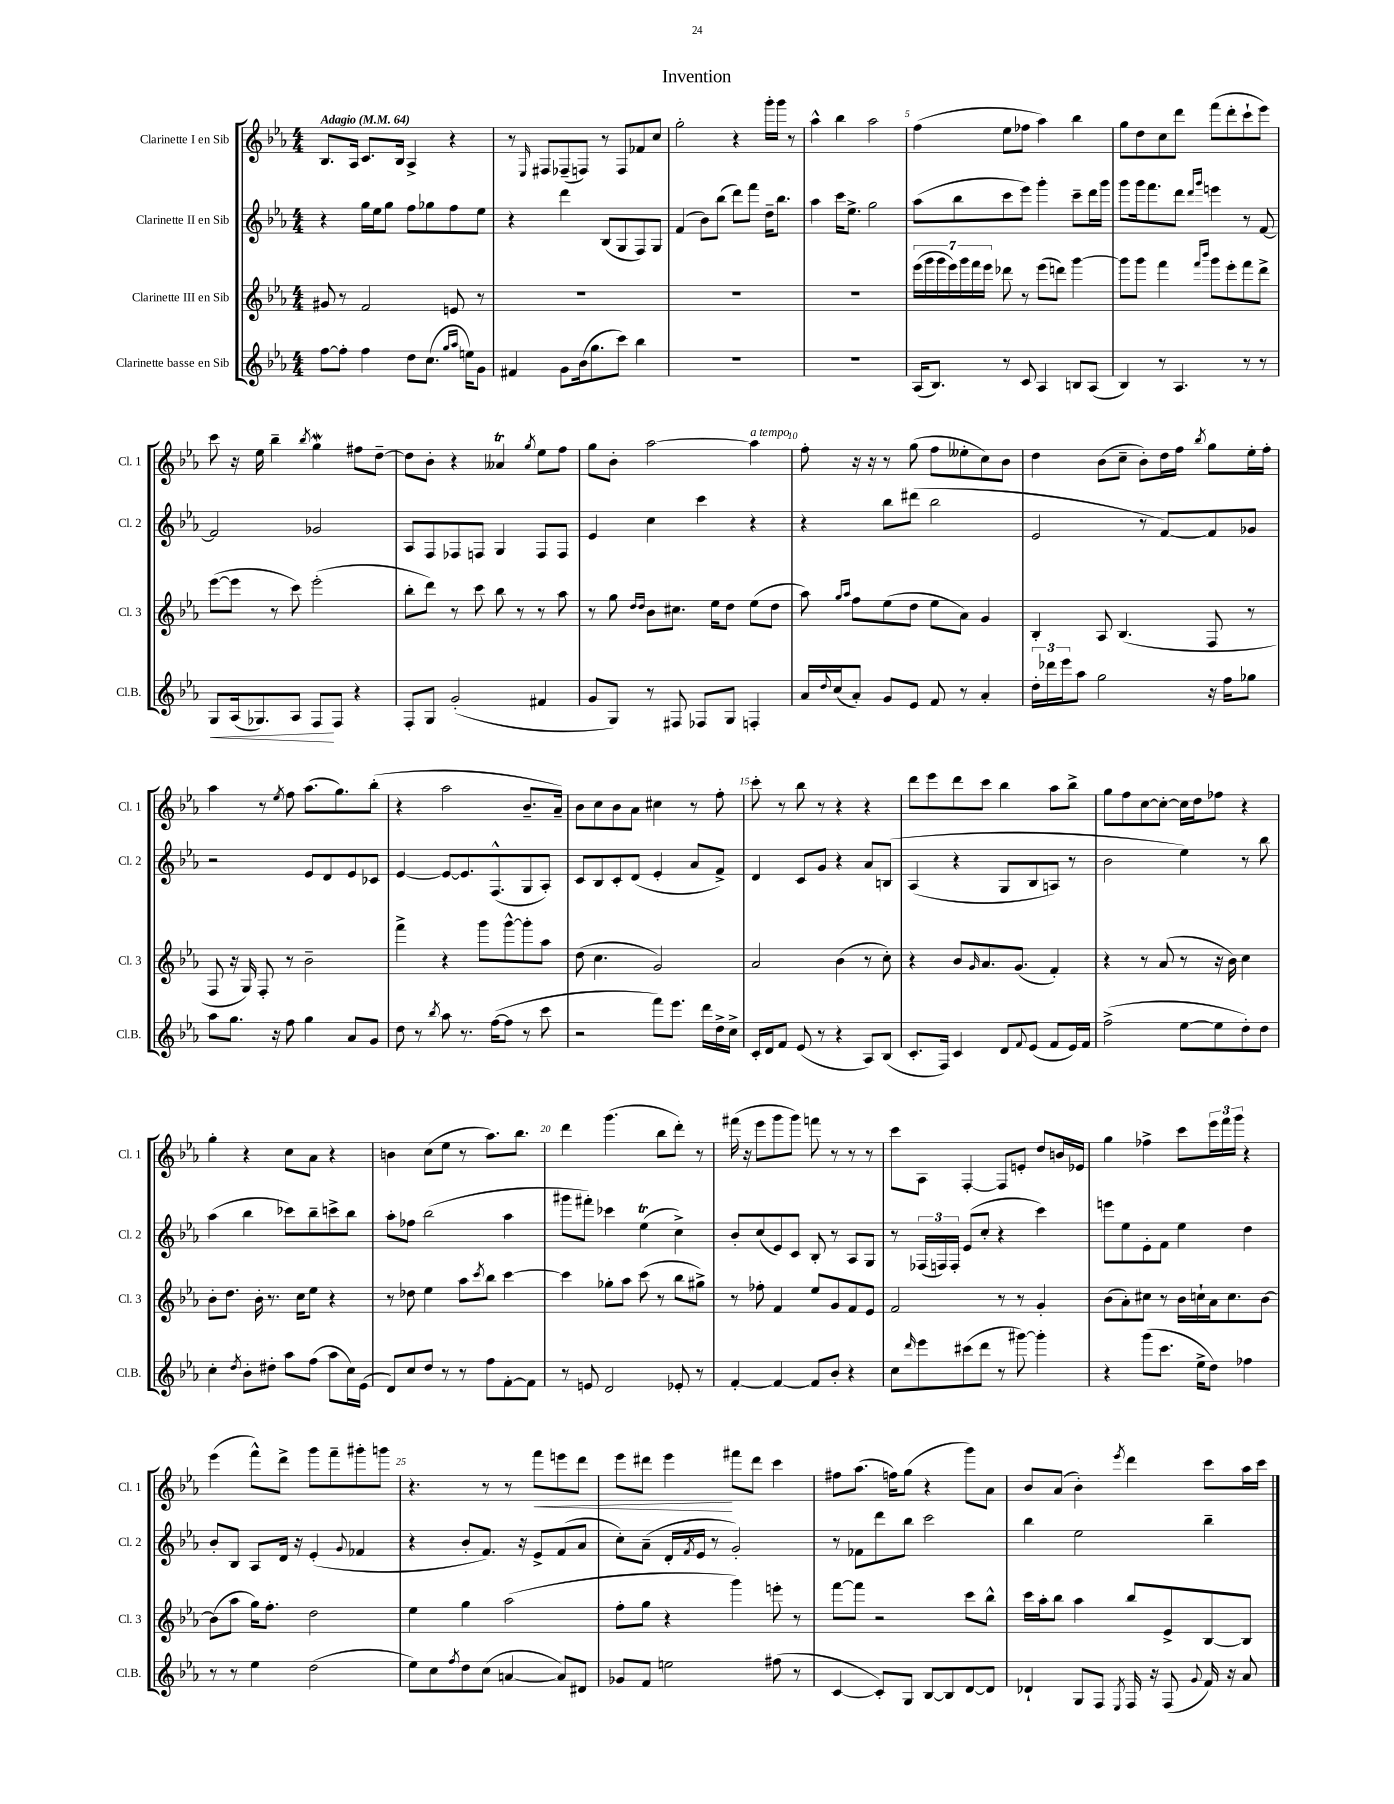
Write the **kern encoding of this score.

**kern	**dynam	**kern	**kern	**kern	**dynam
*part4	*part4	*part3	*part2	*part1	*part1
*staff4	*staff4	*staff3	*staff2	*staff1	*staff1
*I"Clarinette basse en Sib	*	*I"Clarinette III en Sib	*I"Clarinette II en Sib	*I"Clarinette I en Sib	*
*I'Cl.B.	*	*I'Cl. 3	*I'Cl. 2	*I'Cl. 1	*
*clefG2	*	*clefG2	*clefG2	*clefG2	*
*k[b-e-a-]	*	*k[b-e-a-]	*k[b-e-a-]	*k[b-e-a-]	*
*M4/4	*	*M4/4	*M4/4	*M4/4	*
*MM64	*	*MM64	*MM64	*MM64	*
=1	=1	=1	=1	=1	=1
!	!	!	!	!LO:TX:a:B:t=Adagio	!
[8ff\L	.	8g#X/	4r	8.B-/L	.
8ff'\J]	.	8r	.	.	.
.	.	.	.	16A-/Jk	.
4ff\	.	2f/	16gg\LL	8.c/L	.
.	.	.	16ee-\J	.	.
.	.	.	8gg\J	.	.
.	.	.	.	16B-/Jk	.
8dd\L	.	.	8ff\L	4A-^/	.
(8.cc\J	.	.	8gg-X\	.	.
.	.	8en/	8ff\	4r	.
16qqgg/LL	.	.	.	.	.
16qqaa-/JJ	.	.	.	.	.
16een\KL)	.	.	.	.	.
8g\J	.	8r	8ee-\J	.	.
=2	=2	=2	=2	=2	=2
4f#X/	.	1r	4r	8r	.
.	.	.	.	16qqE-/	.
.	.	.	.	8F#X/L	.
8g\L	.	.	4ddd\	(8F-X~/	.
(16b-\k	.	.	.	8Fn/J)	.
8.gg\	.	.	.	.	.
.	.	.	(8B-/L	8r	.
8ccc\J)	.	.	8G/	8F/L	.
4bb-\	.	.	8F/)	8f-X/	.
.	.	.	8G/J	8cc/J	.
=3	=3	=3	=3	=3	=3
1r	.	1r	(4f/	2gg'\	.
.	.	.	8b-\L)	.	.
.	.	.	(8bb-\J	.	.
.	.	.	8ddd\L)	4r	.
.	.	.	8fff\J	.	.
.	.	.	16dd~\KL	16ggg'\LL	.
.	.	.	8.bb-\J	16ggg\JJ	.
.	.	.	.	8r	.
=4	=4	=4	=4	=4	=4
1r	.	1r	4aa-\	4aa-^^\	.
.	.	.	16ccc\KL	4bb-\	.
.	.	.	8.ee-^\J	.	.
.	.	.	2gg\	2aa-\	.
=5	=5	=5	=5	=5	=5
(16A-/KL	.	(28eee-\LL	(8aa-\L	(4ff\	.
.	.	28ggg\	.	.	.
8.B-/J)	.	.	.	.	.
.	.	28ggg\	.	.	.
.	.	28eee-\)	.	.	.
.	.	.	8bb-\	.	.
.	.	28ggg\	.	.	.
.	.	28fff\	.	.	.
.	.	28eee-\JJ	.	.	.
8r	.	8ddd-X\	8ccc\	8ee-\L	.
8c/	.	8r	8eee-\J)	8ff-X\J	.
4A-/	.	(8eee-\L	4ggg'\	4aa-\)	.
.	.	8dddn\J)	.	.	.
8Bn/L	.	[4ggg\	8ccc~\L	4bb-\	.
(8A-/J	.	.	16ddd\L	.	.
.	.	.	16ggg\JJ	.	.
=6	=6	=6	=6	=6	=6
4B-/)	.	8ggg\L]	8ggg\L	8gg\L	.
.	.	8ggg\J	16ggg\k	8dd\	.
.	.	.	8.fff\	.	.
8r	.	4fff\	.	8cc\	.
4.A-/	.	.	8ddd\J	8ddd\J	.
.	.	16qqfff/LL	16qqddd/LL	.	.
.	.	16qqbbb-/JJ	16qqggg/JJ	.	.
.	.	8ggg\L	4eeen\	(8fff\L	.
.	.	8eee-'\	.	8ddd'\	.
8r	.	8fff\	8r	8ccc`\	.
8r	.	8ddd^\J	[8f/	8eee-\J)	.
!!LO:LB:g=z
=7	=7	=7	=7	=7	=7
!	!LO:HP:b	!	!	!	!
8G/L	<	([8eee-\L	2f/]	8ccc\	.
(16A-/k	.	8eee-\J]	.	16r	.
8.G-X/)	.	.	.	16ee-\	.
.	.	8r	.	4bb-~\	.
8A-/J	.	8ccc\)	.	.	.
.	.	.	.	8qbb-/	.
8F/L	.	(2eee-'\	2g-X/	4ggW\	.
8F/J	[	.	.	.	.
4r	.	.	.	8ff#X\L	.
.	.	.	.	[8dd~\J	.
=8	=8	=8	=8	=8	=8
8F'/L	.	8bb-'\L	8A-/L	8dd\L]	.
8G/J	.	8ddd\J)	8F/	8b-'\J	.
(2g'/	.	8r	8F-X/	4r	.
.	.	8ccc\	8Fn/J	.	.
.	.	8bb-\	4G/	4a--XT/	.
.	.	8r	.	.	.
.	.	.	.	8qgg/	.
4f#X/	.	8r	8F/L	8ee-\L	.
.	.	8aa-\	8F/J	8ff\J	.
=9	=9	=9	=9	=9	=9
8g/L	.	8r	4e-/	8gg\L	.
8G/J)	.	8gg\	.	8b-'\J	.
.	.	16qqdd/LL	.	.	.
.	.	16qqdd/JJ	.	.	.
8r	.	8b-\L	4cc\	[2aa-\	.
8F#X/	.	8.cc#X\J	.	.	.
8F-X/L	.	.	4ccc\	.	.
.	.	16ee-\KL	.	.	.
8G/J	.	8dd\J	.	.	.
!	!	!	!	!LO:TX:a:i:t=a tempo	!
4Fn'/	.	(8ee-\L	4r	4aa-\]	.
.	.	8dd\J	.	.	.
=10	=10	=10	=10	=10	=10
16a-/LL	.	8aa-\)	4r	8ff'\	.
8qqdd/	.	.	.	.	.
(16cc/J	.	.	.	.	.
.	.	16qqgg/LL	.	.	.
.	.	16qqaa-/JJ	.	.	.
8a-'/J)	.	8ff\L	.	16r	.
.	.	.	.	16r	.
8g/L	.	(8ee-\	8bb-\L	8r	.
8e-/J	.	8dd\J	(8ddd#X\J	(8gg\	.
8f/	.	8ee-\L	2bb-\	8ff\L	.
8r	.	8a-\J)	.	8ee--X'\	.
4a-'/	.	4g/	.	8cc\)	.
.	.	.	.	8b-\J	.
=11	=11	=11	=11	=11	=11
24dd'\LL	.	4B-'/	2e-/	4dd\	.
24ddd-X\	.	.	.	.	.
24eee-\J	.	.	.	.	.
8aa-\J	.	.	.	.	.
2gg\	.	8A-/	.	(8b-\L	.
.	.	(4.B-/	.	8cc~\J	.
.	.	.	8r	8b-'\L)	.
.	.	.	[8f/L)	16dd\L	.
.	.	.	.	16ff\JJ	.
.	.	.	.	8qbb-/	.
16r	.	8F/	8f/]	8gg\L	.
16ff\KL	.	.	.	.	.
8gg-X\J	.	8r	8g-X/J	16ee-'\L	.
.	.	.	.	16ff'\JJ	.
!!LO:LB:g=z
=12	=12	=12	=12	=12	=12
8aa-\L	.	8F/	2r	4aa-\	.
8.gg\J	.	16r	.	.	.
.	.	16G/)	.	.	.
.	.	8F'/	.	8r	.
16r	.	.	.	.	.
.	.	.	.	8qee-/	.
8ff\	.	8r	.	8ff\	.
4gg\	.	2b-~\	8e-/L	(8.aa-\L	.
.	.	.	8d/	.	.
.	.	.	.	8.gg\)	.
8a-/L	.	.	8e-/	.	.
8g/J	.	.	8c-X/J	(8bb-'\J	.
=13	=13	=13	=13	=13	=13
8dd\	.	4fff^\	[4e-/	4r	.
8r	.	.	.	.	.
8qbb-/	.	.	.	.	.
8aa-\	.	4r	8e-/L_	2aa-\	.
8.r	.	.	8.e-/]	.	.
.	.	8ggg\L	.	.	.
([16ff\KL	.	.	(8.F^^/	.	.
8ff\J]	.	[8ggg^^\	.	.	.
8r	.	8ggg'\]	8G/	8.b-~/L	.
8ccc\	.	8aa-\J	8A-'/J)	.	.
.	.	.	.	16a-~/Jk)	.
=14	=14	=14	=14	=14	=14
2r	.	(8dd\	8c/L	8b-\L	.
.	.	4.cc\	8B-/	8cc\	.
.	.	.	8c'/	8b-\	.
.	.	.	(8d/J	8a-\J	.
8fff\L)	.	2g/)	4e-'/	4cc#X\	.
8.eee-\J	.	.	.	.	.
.	.	.	8a-/L	8r	.
16ddd\LL	.	.	.	.	.
16dd^\	.	.	8f^/J)	8ff'\	.
16cc^\JJ	.	.	.	.	.
=15	=15	=15	=15	=15	=15
16c'/LL	.	2a-/	4d/	8ccc'\	.
16d/J	.	.	.	.	.
8f/J	.	.	.	8r	.
(8e-/	.	.	8c/L	8bb-\	.
8r	.	.	8g/J	8r	.
4r	.	(4b-\	4r	4r	.
8A-/L)	.	8r	8a-/L	4r	.
(8B-/J	.	8cc'\)	(8Bn/J	.	.
=16	=16	=16	=16	=16	=16
8.c'/L	.	4r	(4A-/	8ddd\L	.
.	.	.	.	8eee-\	.
16F/Jk)	.	.	.	.	.
4c/	.	8b-/L	4r	8ddd\	.
.	.	16qqg/	.	.	.
.	.	8.a-/	.	8ccc\J	.
8d/L	.	.	8G/L	4bb-\	.
.	.	(8.g/J	.	.	.
8qqf/	.	.	.	.	.
(8e-/J	.	.	8B-/	.	.
8f/L	.	4f'/)	8An/J)	8aa-\L	.
16e-/L)	.	.	8r	8bb-^\J	.
16f/JJ	.	.	.	.	.
=17	=17	=17	=17	=17	=17
(2ff^\	.	4r	2b-\	8gg\L	.
.	.	.	.	8ff\	.
.	.	8r	.	[8cc\	.
.	.	(8a-/	.	8cc'\J_	.
[8ee-\L	.	8r	4ee-\)	16cc\LL]	.
.	.	.	.	16dd\J	.
8ee-\]	.	16r	.	8ff-X\J	.
.	.	16b-\)	.	.	.
8dd'\)	.	4cc\	8r	4r	.
8dd\J	.	.	8bb-\	.	.
!!LO:LB:g=z
=18	=18	=18	=18	=18	=18
4cc'\	.	8b-'\L	(4aa-\	4gg'\	.
.	.	8.dd\J	.	.	.
8qdd/	.	.	.	.	.
8b-'\L	.	.	4bb-\	4r	.
.	.	16b-'\	.	.	.
8dd#X'\J	.	8.r	.	.	.
8aa-\L	.	.	8ccc-X\L)	8cc\L	.
.	.	16cc\KL	.	.	.
(8ff\J	.	8ee-\J	8bb-~\	8a-\J	.
8aa-\L	.	4r	8cccn^\	4r	.
16cc\L)	.	.	8bb-\J	.	.
(16e-\JJ	.	.	.	.	.
=19	=19	=19	=19	=19	=19
8d/L)	.	8r	8aa-'\L	4bn\	.
8cc/	.	8dd-X\	8ff-X\J	.	.
8dd/J	.	4ee-\	(2bb-\	(8cc\L	.
8r	.	.	.	8ee-\J	.
8r	.	8aa-\L	.	8r	.
.	.	8qccc/	.	.	.
8ff\L	.	8bb-\J	.	8.aa-\L)	.
[8f'\	.	[4ccc\	4aa-\	.	.
.	.	.	.	8.bb-\J	.
8f\J]	.	.	.	.	.
=20	=20	=20	=20	=20	=20
8r	.	4ccc\]	8ggg#X\L	4ddd\	.
8en/	.	.	8fff#X'\J)	.	.
2d/	.	8gg-X'\L	4ccc-X\	(4.ggg\	.
.	.	8aa-\J	.	.	.
.	.	(8ccc\	(4ee-T\	.	.
.	.	8r	.	8bb-\L	.
8e-X'/	.	8bb-\L	4cc^\)	8ddd'\J)	.
8r	.	8gg#X^\J)	.	8r	.
=21	=21	=21	=21	=21	=21
[4f'/	.	8r	8b-'/L	(16fff#X\	.
.	.	.	.	16r	.
.	.	8ff-X'\	(8cc/	8eee-\L	.
4f/_	.	4f/	8e-/)	8ggg\	.
.	.	.	8c/J	8ggg\J)	.
8f/L]	.	8ee-/L	8B-'/	8fffn\	.
8b-'/J	.	8g/	8r	8r	.
4r	.	8f/	8A-/L	8r	.
.	.	8e-/J	8G/J	8r	.
=22	=22	=22	=22	=22	=22
8cc\L	.	2f/	8r	8ccc\L	.
16qqddd/	.	.	.	.	.
8eee-\	.	.	(24F-X/LL	8A-\J	.
.	.	.	24Fn/)	.	.
.	.	.	24F'/JJ	.	.
(8ccc#X\	.	.	(8e-/L	[4F'/	.
8ddd\J	.	.	8cc'/J	.	.
8r	.	8r	4r	8F/L]	.
[8ggg#X\)	.	8r	.	8en'/J	.
4ggg#'\]	.	4g'/	4ccc\)	8dd/L	.
.	.	.	.	16bn/L	.
.	.	.	.	16e-X/JJ	.
=23	=23	=23	=23	=23	=23
4r	.	(8b-\L	8eeen\L	4gg\	.
.	.	8a-'\)	8ee-\	.	.
(8ggg\L	.	8cc#X\J	8e-'\	4ff-X^\	.
8.ccc\J	.	8r	8f\J	.	.
.	.	16b-\LL	4ee-\	8ccc\L	.
16ee-^\KL	.	16ccn`\	.	.	.
8dd\J)	.	16a-\J	.	24eee-\L	.
.	.	.	.	24fff\	.
.	.	8.cc\	.	.	.
.	.	.	.	24ggg\JJ	.
4ff-X\	.	.	4dd\	4r	.
.	.	[8b-\J	.	.	.
!!LO:LB:g=z
=24	=24	=24	=24	=24	=24
8r	.	(8b-\L]	8b-'/L	(4eee-\	.
8r	.	8aa-\J	8B-/J	.	.
4ee-\	.	16gg\KL)	8A-/L	8fff^^\L)	.
.	.	8.ff'\J	.	.	.
.	.	.	16d/Jk	8ddd^\J	.
.	.	.	16r	.	.
(2dd\	.	2dd\	(4e-'/	8ggg\L	.
.	.	.	.	8fff~\	.
.	.	.	8qqg/	.	.
.	.	.	4f-X/	8ggg#X'\	.
.	.	.	.	8gggn\J	.
=25	=25	=25	=25	=25	=25
8ee-\L)	.	4ee-\	4r	4.r	.
8cc\	.	.	.	.	.
8qff/	.	.	.	.	.
8dd\	.	4gg\	8b-'/L	.	.
(8cc\J	.	.	8.f/J)	8r	.
[4an/	.	(2aa-\	.	8r	.
.	.	.	16r	.	.
!	!	!	!	!	!LO:HP:b
.	.	.	8e-^/L	8fff\L	<
8a/L])	.	.	(8f/	8eeen\	.
8d#X/J	.	.	8a-/J	8ddd\J	.
=26	=26	=26	=26	=26	=26
8g-X/L	.	8ff'\L	8cc'\L)	8eee-\L	.
8f/J	.	8gg\J	(8a-~\J	8ddd#X\J	.
2een\	.	4r	16d'/LL	4eee-\	.
.	.	.	8qf/	.	.
.	.	.	16e-/JJ	.	.
.	.	.	8r	.	.
.	.	4ggg\)	2g'/)	8fff#X\L	[
.	.	.	.	8ddd#\J	.
(8ff#X\	.	8eeen'\	.	4ccc\	.
8r	.	8r	.	.	.
=27	=27	=27	=27	=27	=27
[4c/	.	[8fff\L	8r	8ff#X\L	.
.	.	8fff\J]	8f-X\L	(8.aa-\J	.
8c'/L])	.	2r	8ddd\	.	.
.	.	.	.	16ffn\KL)	.
8G/J	.	.	8bb-\J	(8gg\J	.
[8B-/L	.	.	2ccc\	4r	.
8B-/]	.	.	.	.	.
[8d/	.	8ccc\L	.	8ggg\L)	.
8d/J]	.	8bb-^^\J	.	8a-\J	.
=28	=28	=28	=28	=28	=28
4d-X`/	.	16ccc\LL	4bb-\	8b-/L	.
.	.	16aa-'\J	.	.	.
.	.	8bb-\J	.	(8a-/J	.
8G/L	.	4aa-\	2ee-\	4b-'\)	.
8F/J	.	.	.	.	.
8qE-/	.	.	.	8qeee-/	.
16F/	.	8bb-/L	.	4ddd\	.
16r	.	.	.	.	.
(8F/	.	8e-^/	.	.	.
8qqg/	.	.	.	.	.
16f/)	.	[8B-/	4bb-~\	8ccc\L	.
16r	.	.	.	.	.
8a-/	.	8B-/J]	.	16aa-\L	.
.	.	.	.	16ccc\JJ	.
==	==	==	==	==	==
*-	*-	*-	*-	*-	*-
